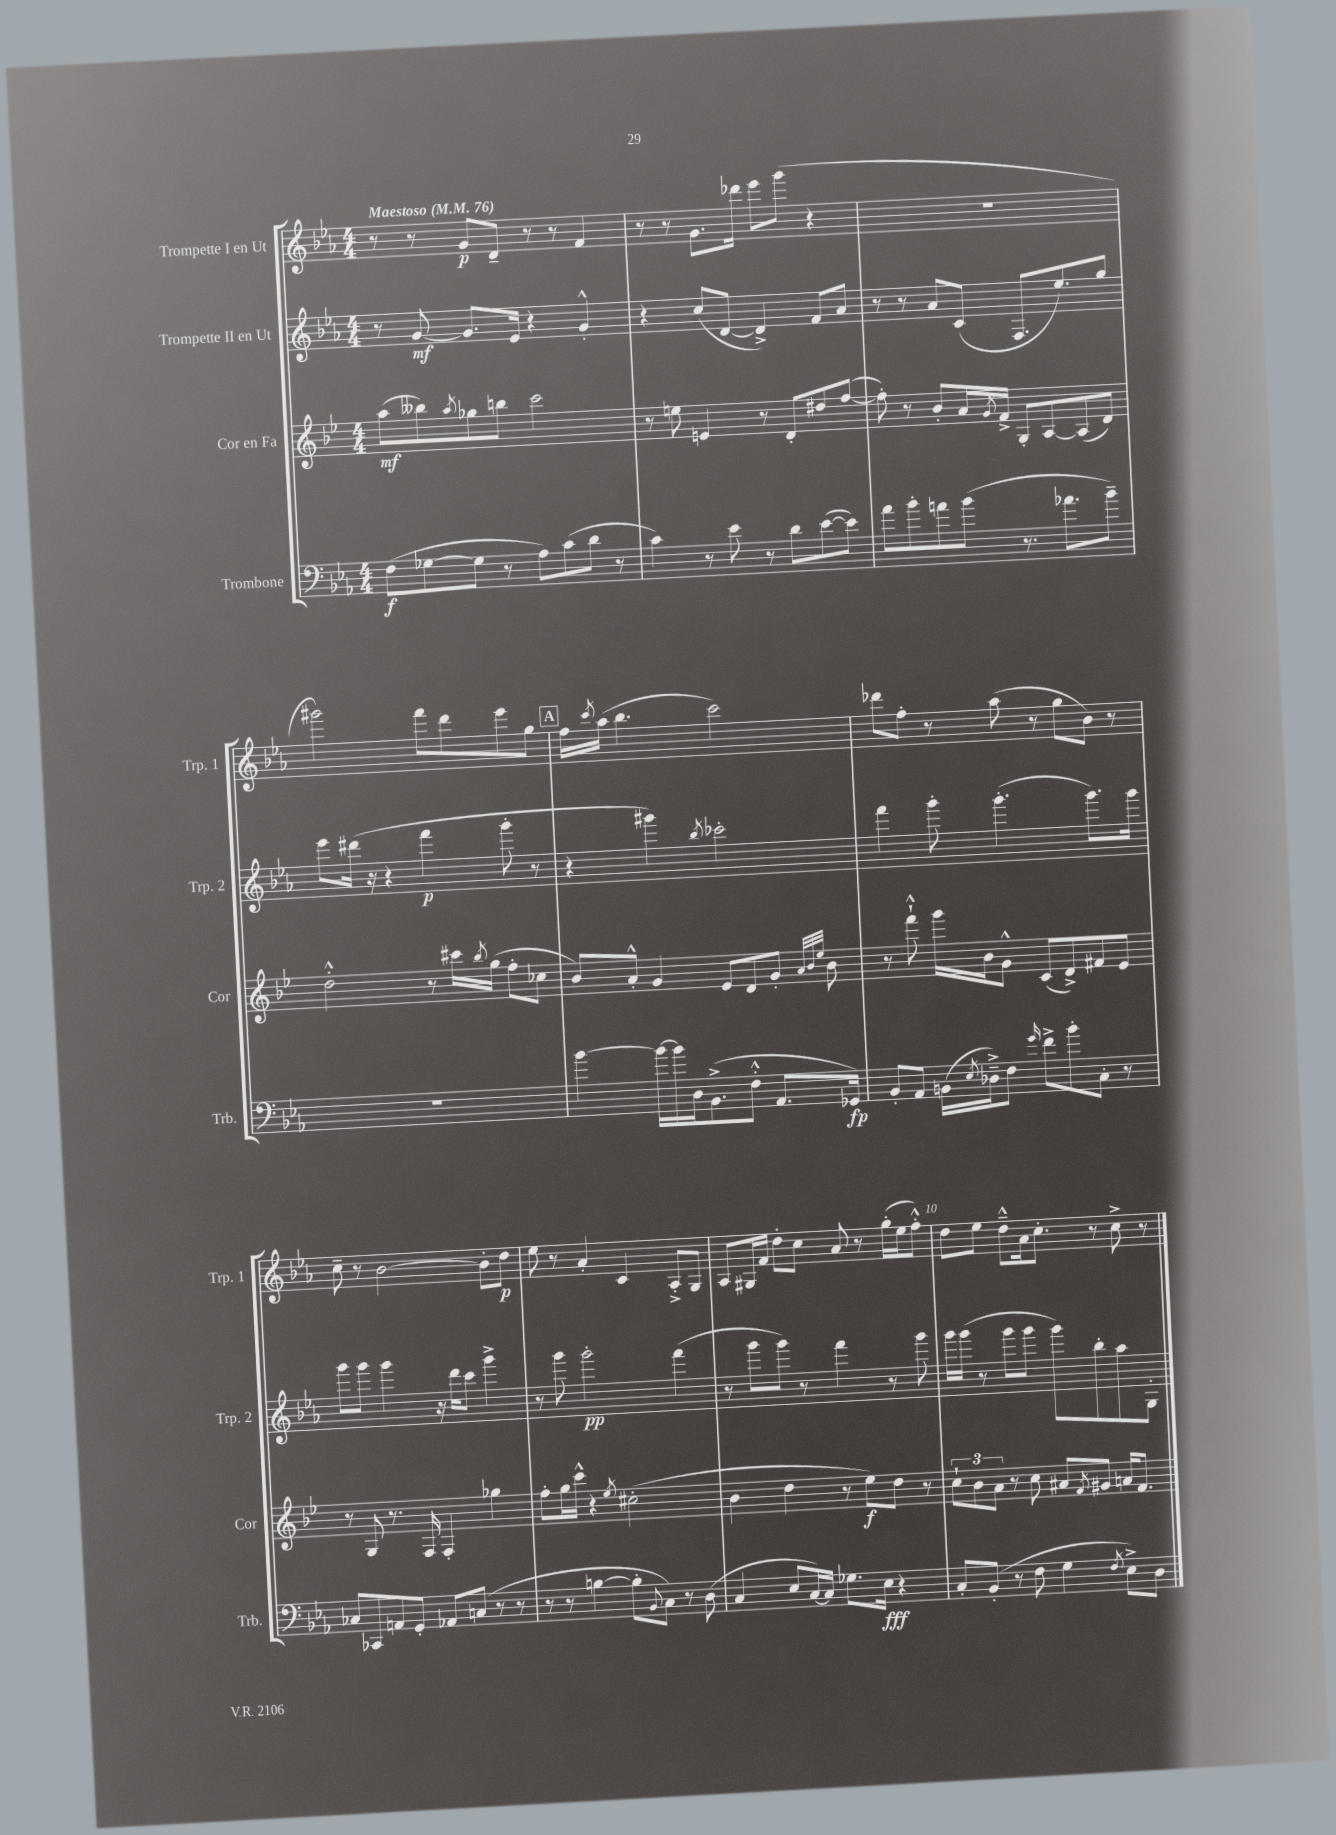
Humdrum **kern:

**kern	**dynam	**kern	**dynam	**kern	**dynam	**kern	**dynam
*part4	*part4	*part3	*part3	*part2	*part2	*part1	*part1
*staff4	*staff4	*staff3	*staff3	*staff2	*staff2	*staff1	*staff1
*I"Trombone	*	*I"Cor en Fa	*	*I"Trompette II en Ut	*	*I"Trompette I en Ut	*
*I'Trb.	*	*I'Cor	*	*I'Trp. 2	*	*I'Trp. 1	*
*clefF4	*	*clefG2	*	*clefG2	*	*clefG2	*
*k[b-e-a-]	*	*k[b-e-]	*	*k[b-e-a-]	*	*k[b-e-a-]	*
*M4/4	*	*M4/4	*	*M4/4	*	*M4/4	*
*MM76	*	*MM76	*	*MM76	*	*MM76	*
=1	=1	=1	=1	=1	=1	=1	=1
!	!	!	!	!	!	!LO:TX:a:B:t=Maestoso	!
(8F\L	f	(8aa\L	mf	8r	.	8r	.
[8G-X\	.	8bb--X\)	.	[8g/	mf	8r	.
.	.	8qaa/	.	.	.	.	.
8G-\J]	.	8gg-X\	.	8.g/L]	.	8g/L	p
8r	.	8bbn\J	.	.	.	8d~/J	.
.	.	.	.	16e-/Jk	.	.	.
8A-\L)	.	2ccc\	.	4r	.	8r	.
(8c\	.	.	.	.	.	8r	.
8d\J	.	.	.	4g'^^/	.	4f/	.
8r	.	.	.	.	.	.	.
=2	=2	=2	=2	=2	=2	=2	=2
4c\)	.	8r	.	4r	.	8r	.
.	.	8een\	.	.	.	8r	.
8r	.	4en/	.	(8cc/L	.	8.g\L	.
8e-\	.	.	.	[8d/J	.	.	.
.	.	.	.	.	.	16ddd-X\Jk	.
8r	.	8r	.	4d^/])	.	8eee-\L	.
8d\L	.	8d'/L	.	.	.	(8ggg\J	.
([8e-\	.	8dd#X/	.	8f/L	.	4r	.
8e-\J])	.	([8ff/J	.	8a-/J	.	.	.
=3	=3	=3	=3	=3	=3	=3	=3
8a-\L	.	8ff'\])	.	8r	.	1r	.
8b-'\	.	8r	.	8r	.	.	.
8an\	.	8b-'/L	.	8a-/L	.	.	.
(8b-\J	.	16a/L	.	(8c/J	.	.	.
.	.	8qg/	.	.	.	.	.
.	.	16f^/JJ	.	.	.	.	.
8.r	.	8G'/L	.	8.F/L	.	.	.
.	.	[8A/	.	.	.	.	.
8.a-X\L	.	.	.	8.ee-/)	.	.	.
.	.	(8A/]	.	.	.	.	.
8b-~\J)	.	8d/J)	.	8gg/J	.	.	.
!!LO:LB:g=z
=4	=4	=4	=4	=4	=4	=4	=4
1r	.	2dd'^^\	.	8eee-\L	.	2ggg#X\)	.
.	.	.	.	(16ddd#X\Jk	.	.	.
.	.	.	.	16r	.	.	.
.	.	.	.	4r	.	.	.
.	.	8r	.	4fff\	p	8fff\L	.
.	.	16ccc#X\LL	.	.	.	8ddd\	.
.	.	8qbb-/	.	.	.	.	.
.	.	(16gg\JJ	.	.	.	.	.
.	.	8ff'\L	.	8ggg'\	.	8eee-\	.
.	.	8cc-X\J	.	8r	.	8gg\J	.
!!LO:REH:place=s1:t=A
=5	=5	=5	=5	=5	=5	=5	=5
[4b-\	.	8b-/L)	.	4r	.	16ff\LL	.
.	.	.	.	.	.	8qccc/	.
.	.	.	.	.	.	(16aa-\JJ	.
.	.	8a'^^/J	.	.	.	4.bb-\	.
16b-\LL_	.	4g/	.	4ggg#X\)	.	.	.
16b-\]	.	.	.	.	.	.	.
16D\J	.	.	.	.	.	.	.
(8.BB-^\	.	.	.	.	.	.	.
.	.	.	.	8qbb-/	.	.	.
.	.	8e-/L	.	2ccc-X'\	.	2ccc\)	.
8F'^^\J	.	8d/	.	.	.	.	.
8.AA-/L	.	8g'/J	.	.	.	.	.
.	.	32qqa/LLL	.	.	.	.	.
.	.	32qqb-/	.	.	.	.	.
.	.	32qqee-/JJJ	.	.	.	.	.
.	.	8b-\	.	.	.	.	.
16GG-X/Jk)	fp	.	.	.	.	.	.
=6	=6	=6	=6	=6	=6	=6	=6
8BB-'/L	.	8r	.	4fff\	.	8ddd-X\L	.
8AA-/J	.	8fff`^^\	.	.	.	8ff'\J	.
(16BBn\LL	.	16ggg\LL	.	8ggg'\	.	8r	.
8qE-/	.	.	.	.	.	.	.
16D-X~^\J)	.	16b-\J	.	.	.	.	.
8F\J	.	8g^^\J	.	(4.ggg'\	.	(8aa-\	.
16qqg/	.	.	.	.	.	.	.
8f^\L	.	(8c/L	.	.	.	8r	.
8b-'\	.	8d^/)	.	.	.	8gg\L	.
8C'\J	.	8f#X/	.	8.ggg\L)	.	8b-\J)	.
8r	.	8e-/J	.	.	.	8r	.
.	.	.	.	16ggg\Jk	.	.	.
!!LO:LB:g=z
=7	=7	=7	=7	=7	=7	=7	=7
8C-X/L	.	8r	.	8ggg\L	.	8cc~\	.
8CC-X/	.	8G/	.	8ggg\J	.	8r	.
8AAn/	.	8.r	.	4ggg\	.	[2b-\	.
8GG'/J	.	.	.	.	.	.	.
.	.	16F/	.	.	.	.	.
8AA-X/L	.	4F'/	.	16r	.	.	.
.	.	.	.	16ddd\KL	.	.	.
(8Cn/J	.	.	.	8ccc\J	.	.	.
8r	.	4gg-X\	.	4ggg^\	.	8b-'\L]	.
8r	.	.	.	.	.	8dd\J	p
=8	=8	=8	=8	=8	=8	=8	=8
8r	.	8ff'\L	.	8r	.	8ee-\	.
8r	.	16gg\L	.	8ggg\	.	8r	.
.	.	16ccc^^\JJ	.	.	.	.	.
[4Bn\	.	4r	.	2ggg'\	pp	4a-'/	.
.	.	8qee-/	.	.	.	.	.
8B'\L]	.	(2cc#X'\	.	.	.	4c/	.
8qqBB-/	.	.	.	.	.	.	.
8C\J)	.	.	.	.	.	.	.
8r	.	.	.	(4fff\	.	8A-'^/L	.
(8D\	.	.	.	.	.	8G/J	.
=9	=9	=9	=9	=9	=9	=9	=9
4C/	.	4b-\	.	8r	.	8A-/L	.
.	.	.	.	8ggg\L	.	16G#X/L	.
.	.	.	.	.	.	16f/JJ	.
8E-/L	.	4dd\	.	8ggg\J)	.	8dd'\L	.
[16C/L)	.	.	.	8r	.	8cc\J	.
16C/JJ]	.	.	.	.	.	.	.
8.G-X\L	.	8r	.	4fff\	.	8a-/	.
.	.	8ee-\L)	f	.	.	8r	.
16E-\Jk	fff	.	.	.	.	.	.
4r	.	8dd\J	.	8r	.	(16gg'\LL	.
.	.	.	.	.	.	16ee-\J	.
.	.	8r	.	8ggg\	.	8ff'^^\J)	.
=10	=10	=10	=10	=10	=10	=10	=10
8C'/L	.	12cc`\L	.	16ggg\LL	.	8dd\L	.
.	.	.	.	(16ggg\JJ	.	.	.
.	.	12b-\	.	.	.	.	.
(8BB-'/J	.	.	.	8r	.	8ee-\J	.
.	.	12a\J	.	.	.	.	.
8r	.	8r	.	8ggg\L	.	8dd~^^\L	.
8F\	.	8cc\	.	8ggg\J	.	16a-\k	.
.	.	.	.	.	.	8.cc'\J	.
4G\	.	8a#X/L	.	8ggg\L)	.	.	.
.	.	8qf/	.	.	.	.	.
.	.	8g#X/J	.	8bb-'\	.	8r	.
8qF/	.	.	.	.	.	.	.
8E-^\L)	.	16an/KL	.	8aa-\	.	8cc^\	.
.	.	8.f/J	.	.	.	.	.
8D\J	.	.	.	8G'\J	.	8r	.
==	==	==	==	==	==	==	==
*-	*-	*-	*-	*-	*-	*-	*-
